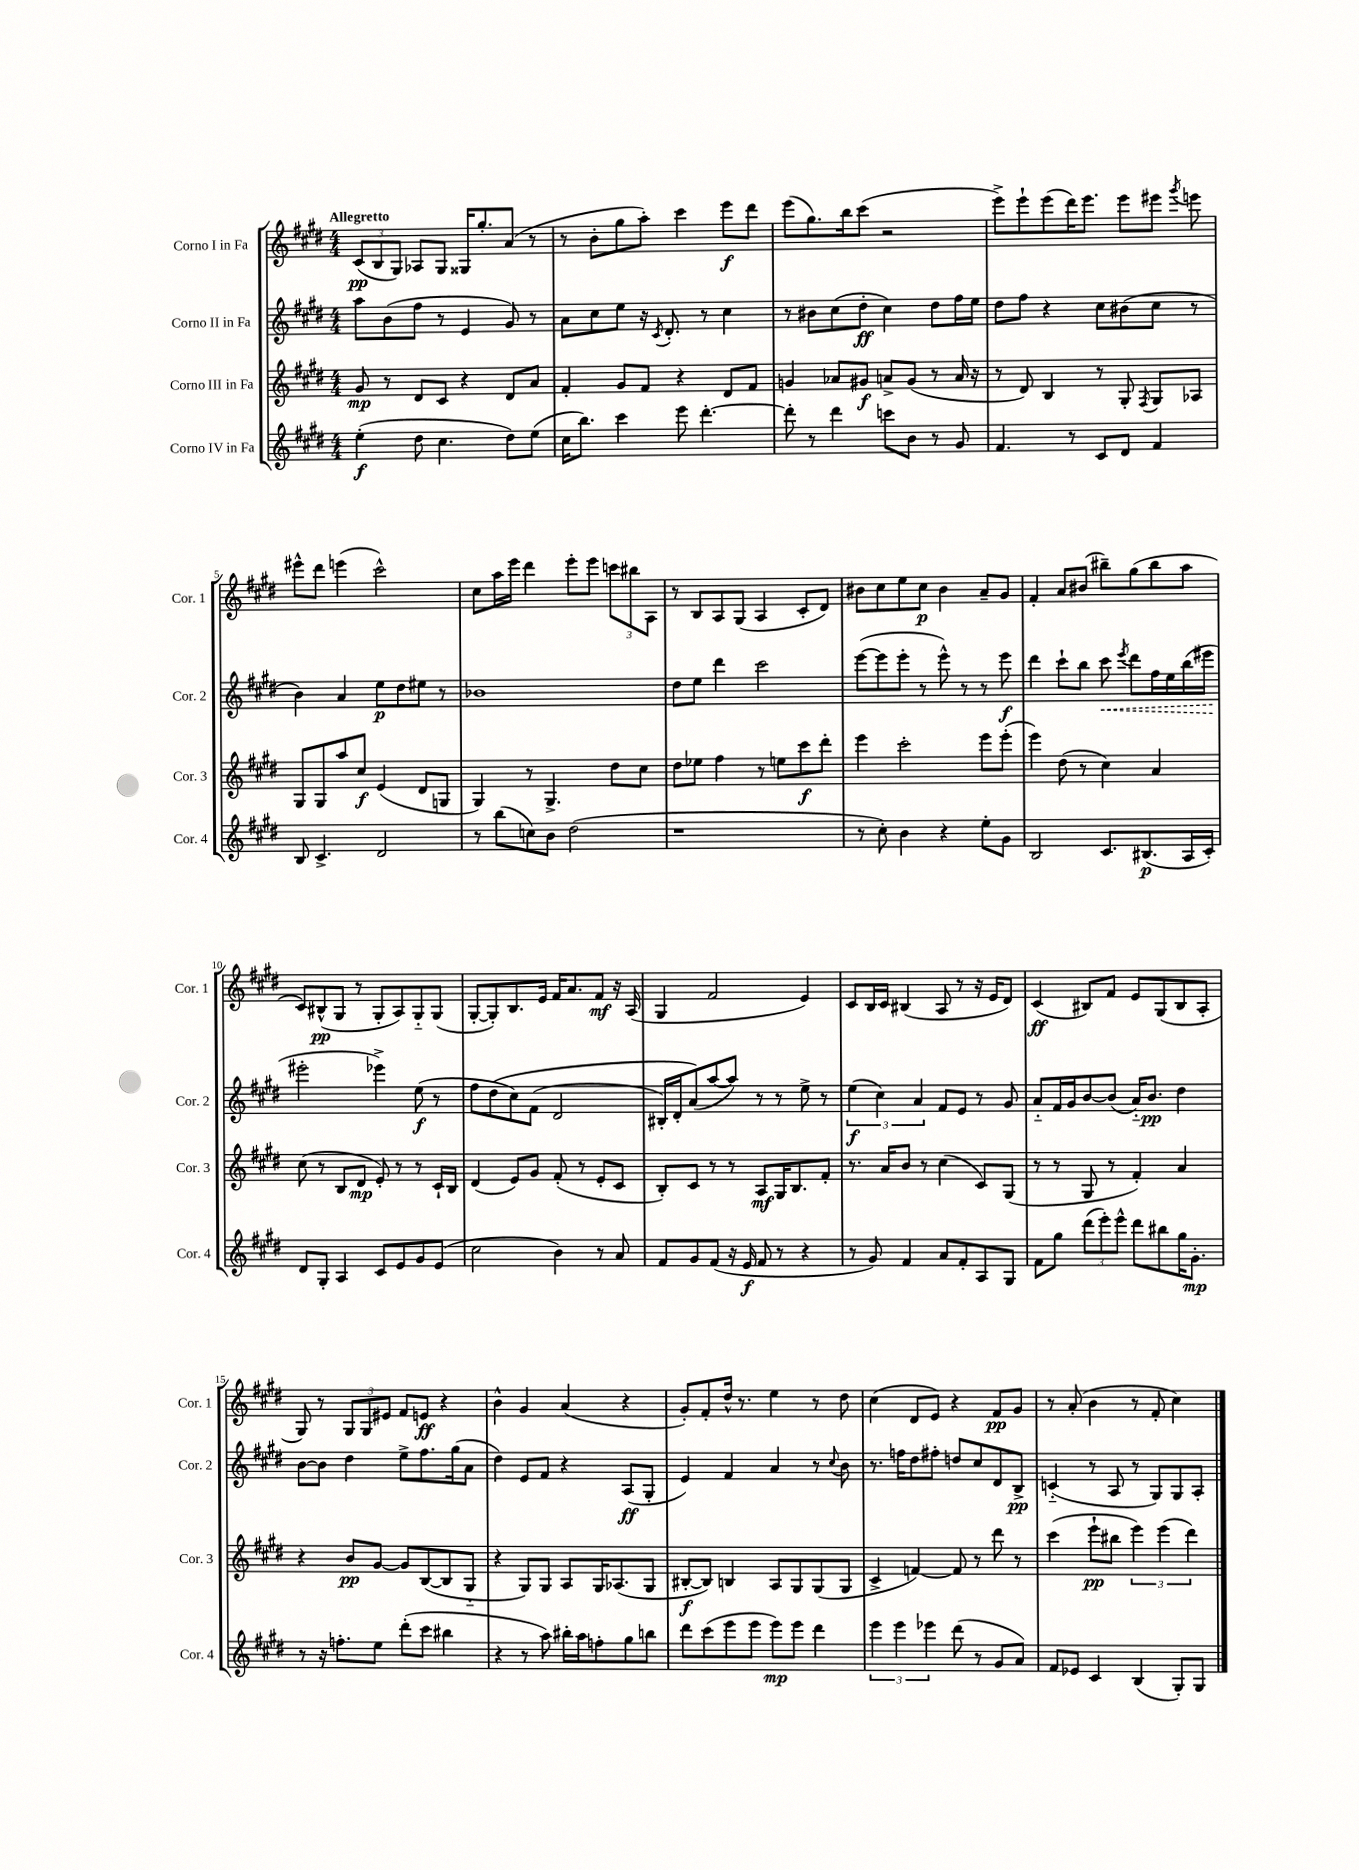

**kern	**kern	**kern	**kern
*staff4	*staff3	*staff2	*staff1
*clefG2	*clefG2	*clefG2	*clefG2
*k[f#c#g#d#]	*k[f#c#g#d#]	*k[f#c#g#d#]	*k[f#c#g#d#]
*M4/4	*M4/4	*M4/4	*M4/4
(4ee'	8g#	8aa	(12c#
.	.	.	12B
.	8r	(8b	.
.	.	.	12G#)
8dd#	8d#	8ff#	8A-
4.cc#	8c#	8r	8G#
.	4r	4e	16G##
.	.	.	8.gg#'
8dd#)	8d#	8g#)	(8a
(8ee	8a	8r	8r
=	=	=	=
16cc#	4f#'	8a	8r
8.bb)	.	.	.
.	.	8cc#	8b'
4ccc#	8g#	8ee	8gg#
.	8f#	16r	8aa')
.	.	8qc#	.
.	.	8.d#'	.
8eee	4r	.	4ccc#
[4.ddd#'	.	8r	.
.	8d#	4cc#	8eee
.	8f#	.	8ddd#
=	=	=	=
8ddd#']	4g	8r	(8eee
8r	.	8b#	8.gg#)
4ddd#	8a-	(8cc#	.
.	.	.	16bb
.	8g#	8dd#'	(8ccc#
8ccc	8a^	4cc#)	2r
8b	(8g#	.	.
8r	8r	8dd#	.
8g#	16a	16ff#	.
.	16r	16ee	.
=	=	=	=
4.f#	8r	8dd#	8eee^)
.	8d#)	8ff#	8eee`
.	4B	4r	(8eee
8r	.	.	16ddd#)
.	.	.	8.eee
8c#	8r	8cc#	.
8d#	8G#'	(8b#	8eee
.	8qF#	.	.
4f#	8G#	8cc#	8eee#
.	.	.	8qggg#
.	8A-	8r	8eee
=	=	=	=
8B	8G#	4b)	8eee#^^
4.c#^	8G#	.	8ddd#
.	8aa	4a	(4eee
.	8cc#	.	.
2d#	(4e	8ee	2ccc#^^)
.	.	8dd#	.
.	8d#	8ee#	.
.	8G	8r	.
=	=	=	=
8r	4G#)	1b-	8cc#
(8bb	.	.	16aa
.	.	.	16eee
8cc)	8r	.	4ddd#
8b	4.G#^	.	.
(2dd#	.	.	8eee'
.	.	.	8eee
.	8dd#	.	12ccc
.	.	.	12bb#
.	8cc#	.	.
.	.	.	12A
=	=	=	=
1r	8dd#	8dd#	8r
.	8ee-	8ee	8B
.	4ff#	4ddd#	8A
.	.	.	(8G#
.	8r	2ccc#	4A
.	8ee	.	.
.	8ccc#	.	8c#'
.	8ddd#'	.	8d#)
=	=	=	=
8r	4eee	([8eee	8b#
8cc#')	.	8eee]	8cc#
4b	2ccc#'	8eee'	8ee
.	.	8r	8cc#
4r	.	8eee^^)	4b#
.	.	8r	.
8ee'	8eee	8r	8a~
8g#	(8eee'	8eee	8g#
=	=	=	=
2B	4eee)	4ddd#	4f#'
.	(8dd#	8ccc#`	8a
.	8r	8bb	(8b#
8.c#	4cc#)	8ccc#	8bb#~)
.	.	8qeee	.
.	.	8ddd#	(8gg#
(8.B#	.	.	.
.	4a	16ff#	8bb#
.	.	16ee	.
16A	.	(16bb	8aa
16c#')	.	16eee#	.
=	=	=	=
8d#	(8cc#	2eee#'	8c#)
8G#'	8r	.	(8B#^^
4A	8B	.	8G#
.	8d#	.	8r
8c#	8e')	4eee-^)	8G#'
8e	8r	.	8A)
8g#	8r	(8ee	8G#'~
(8e	16c#`	8r	(8G#
.	16B	.	.
=	=	=	=
2cc#	(4d#	8ff#	[8G#'
.	.	&(8dd#	8G#'])
.	8e)	8cc#)	8.B
.	8g#	(8f#	.
.	.	.	16e
4b)	(8f#'	2d#	16f#
.	.	.	8.a
.	8r	.	.
8r	8e'	.	8f#
8a	8c#	.	16r
.	.	.	(16A
=	=	=	=
8f#	8B')	16B#')	4G#
.	.	16d#'	.
8g#	8c#	(8a&)	.
(8f#	8r	[8aa	2f#
16r	8r	8aa])	.
16e	.	.	.
8f#	8A	8r	.
8r	16G#	8r	.
.	8.B	.	.
4r	.	8ee^	4e)
.	8f#'	8r	.
=	=	=	=
8r	8.r	(6ee	8c#
8g#)	.	.	16B
.	.	6cc#)	.
.	16a	.	16c#
4f#	8b	.	(4B#
.	.	6a	.
.	8r	.	.
8a	(4cc#	8f#	8A
8f#'	.	8e	8r
8A	8c#)	8r	16r
.	.	.	16e
8G#	(8G#	8g#	8d#)
=	=	=	=
8f#	8r	8a'~	(4c#
8gg#	8r	16f#	.
.	.	16g#	.
(12ddd#	8G#	[8b	8B#)
12eee')	.	.	.
.	8r	(8b]	8f#
12eee^^	.	.	.
8ddd#	4f#')	16a'~)	8e
.	.	8.b	.
8bb#	.	.	(8G#
16gg#	4a	4dd#	8B#
8.g#'	.	.	.
.	.	.	8A'
=	=	=	=
8r	4r	[8b	8G#)
16r	.	8b]	8r
8.ff'	.	.	.
.	8b	4dd#	12G#
.	.	.	12G#
8ee	[8g#	.	.
.	.	.	12e#
(8ddd#'	8g#]	8ee^	8f#
8ccc#	([8B	8.ff#	8e
4bb#	8B]	.	4r
.	.	(16gg#	.
.	8G#'~	8a	.
=	=	=	=
4r	4r	4dd#)	4b^^
8r	8G#)	8e	4g#
8aa)	8G#	8f#	.
16bb#'	8A	4r	(4a
16aa	.	.	.
8ff'	16G#	.	.
.	(8.A-	.	.
8gg#	.	(8A	4r
8bb	8G#	8G#'	.
=	=	=	=
8ddd#	[8B#'	4e)	8g#')
(8ccc#	8B#])	.	8f#'
8eee	4B	4f#	16dd#^^
.	.	.	8.r
8eee	.	.	.
8eee)	8A	4a	4ee
8eee	8G#	.	.
4ddd#	(8G#	8r	8r
.	.	8qqcc#	.
.	8G#	8b	8dd#
=	=	=	=
6eee	4c#^	8.r	(4cc#
6eee	.	.	.
.	.	16ff	.
.	[4f)	8dd#	8d#
6eee-	.	.	.
.	.	8ff#'	8e)
(8ddd#	8f]	8dd	4r
8r	8r	8cc#	.
8g#	8ddd#	8d#	8f#
8a)	8r	8B^	8g#
=	=	=	=
8f#	(4ccc#	(4c'~	8r
8e-	.	.	(8a'
4c#	8eee`	8r	4b
.	8bb#	8A	.
(4B	6eee)	8r	8r
.	.	8G#)	8f#'
.	(6eee	.	.
8G#')	.	8G#	4cc#)
.	6ddd#)	.	.
8G#	.	8A'	.
==	==	==	==
*-	*-	*-	*-
